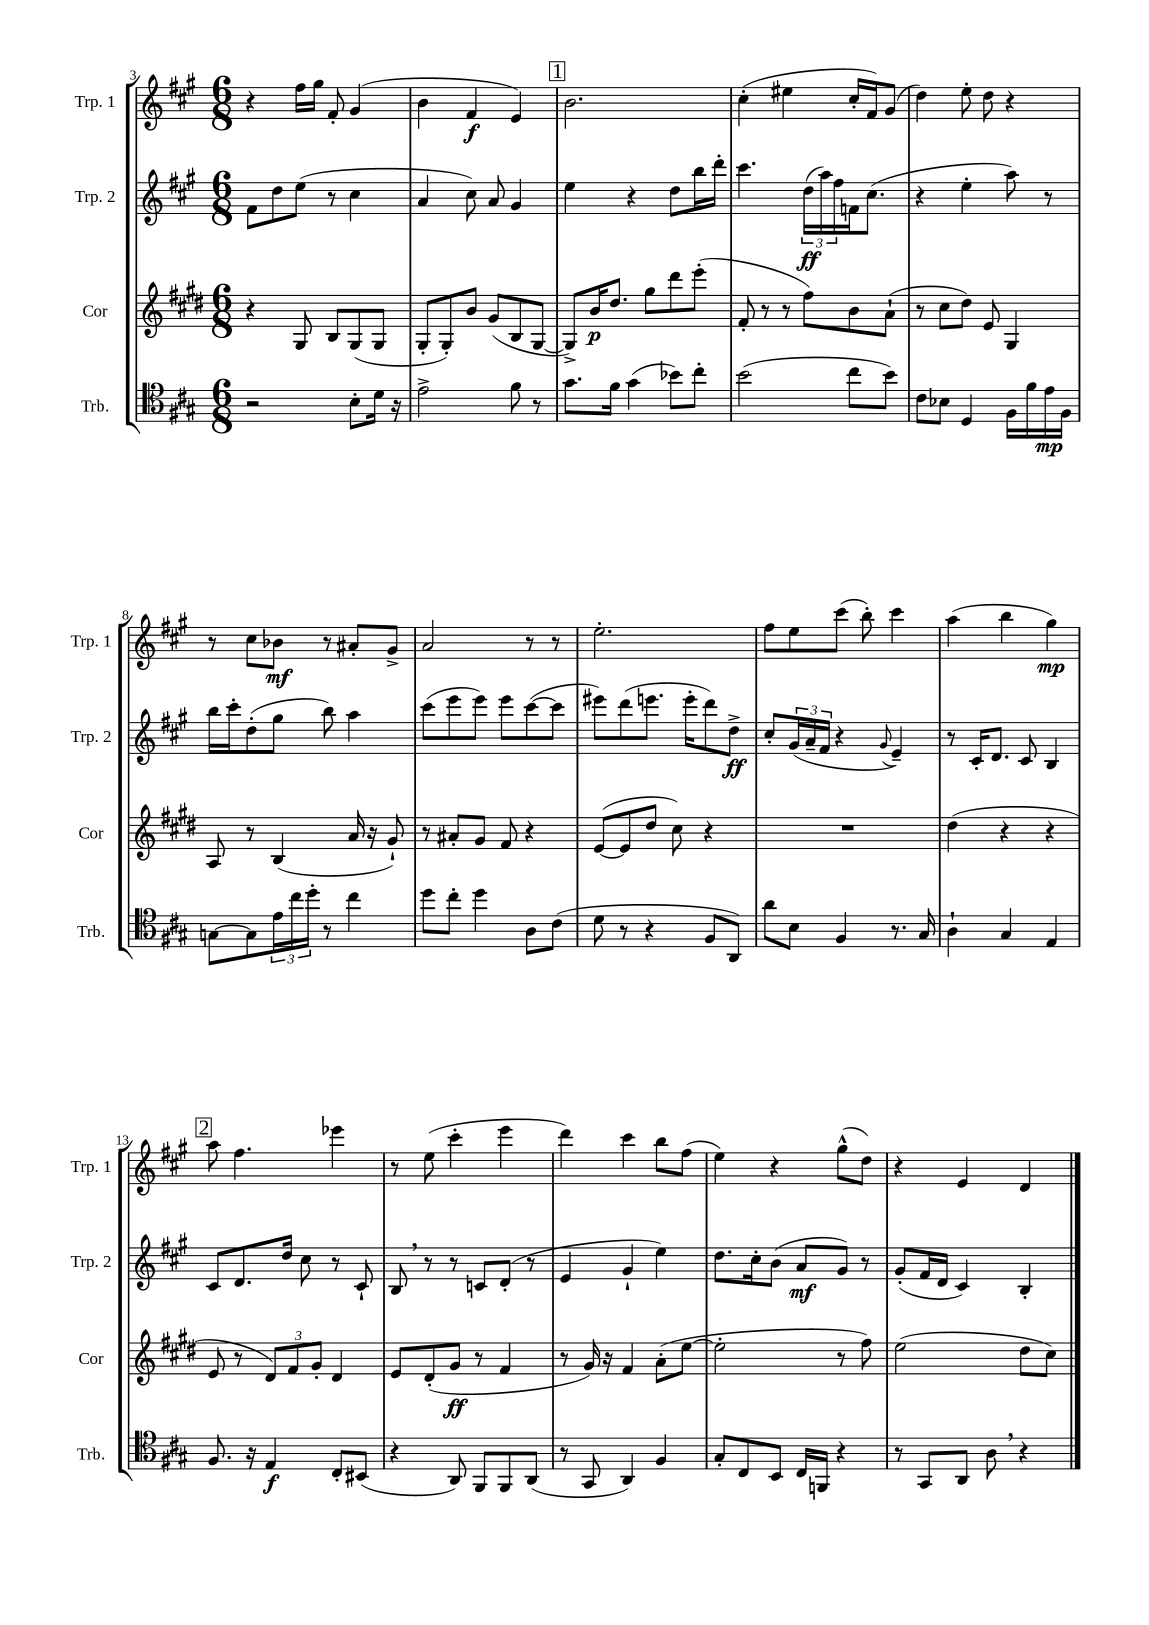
<<
\new StaffGroup <<
\new Staff = "s0" \with { instrumentName = "Trp. 1" shortInstrumentName = "Trp. 1" } {
    \clef treble \key a \major \numericTimeSignature \time 6/8
    r4 fis''16 gis''16 fis'8-. gis'4( |
    b'4 fis'4\f e'4) |
    \mark \markup { \box "1" } b'2. |
    cis''4-.( eis''4 cis''16-. fis'16) gis'8( |
    d''4) e''8-. d''8 r4 |
    r8 cis''8 bes'8\mf r8 ais'8-. gis'8-> |
    a'2 r8 r8 |
    e''2.-. |
    fis''8 e''8 cis'''8( b''8-.) cis'''4 |
    a''4( b''4 gis''4\mp) |
    \mark \markup { \box "2" } a''8 fis''4. ees'''4 |
    r8 e''8( cis'''4-. e'''4 |
    d'''4) cis'''4 b''8 fis''8( |
    e''4) r4 gis''8-^( d''8) |
    r4 e'4 d'4 \bar "|." |
}
\new Staff = "s1" \with { instrumentName = "Trp. 2" shortInstrumentName = "Trp. 2" } {
    \clef treble \key a \major \numericTimeSignature \time 6/8
    fis'8 d''8 e''8( r8 cis''4 |
    a'4 cis''8) a'8 gis'4 |
    \mark \markup { \box "1" } e''4 r4 d''8 b''16 d'''16-. |
    cis'''4. \tuplet 3/2 { d''16\ff( a''16) fis''16 } f'16 cis''8.( |
    r4 e''4-. a''8) r8 |
    b''16 cis'''16-. d''8-.( gis''8 b''8) a''4 |
    cis'''8( e'''8 e'''8) e'''8 cis'''8~( cis'''8 |
    eis'''8) d'''8( e'''8. e'''16-. d'''8) d''8->\ff |
    cis''8-. \tuplet 3/2 { gis'16( a'16-- fis'16 } r4 \appoggiatura { gis'8 } e'4--) |
    r8 cis'16-. d'8. cis'8 b4 |
    \mark \markup { \box "2" } cis'8 d'8. d''16 cis''8 r8 cis'8-! |
    b8 \breathe r8 r8 c'8 d'8-.( r8 |
    e'4 gis'4-! e''4) |
    d''8. cis''16-. b'8( a'8\mf gis'8) r8 |
    gis'8-.( fis'16 d'16 cis'4) b4-. \bar "|." |
}
\new Staff = "s2" \with { instrumentName = "Cor" shortInstrumentName = "Cor" } {
    \clef treble \key e \major \numericTimeSignature \time 6/8
    r4 gis8 b8 gis8( gis8 |
    gis8-. gis8-.) b'8 gis'8( b8 gis8~ |
    \mark \markup { \box "1" } gis8->) b'16\p dis''8. gis''8 dis'''8 e'''8-.( |
    fis'8-. r8 r8 fis''8) b'8 a'8-!( |
    r8 cis''8 dis''8) e'8 gis4 |
    a8 r8 b4( a'16 r16 gis'8-!) |
    r8 ais'8-. gis'8 fis'8 r4 |
    e'8~( e'8 dis''8 cis''8) r4 |
    R2. |
    dis''4( r4 r4 |
    \mark \markup { \box "2" } e'8 r8 \tuplet 3/2 { dis'8) fis'8 gis'8-. } dis'4 |
    e'8 dis'8-.( gis'8\ff r8 fis'4 |
    r8 gis'16) r16 fis'4 a'8-.( e''8~ |
    e''2-. r8 fis''8) |
    e''2( dis''8 cis''8) \bar "|." |
}
\new Staff = "s3" \with { instrumentName = "Trb." shortInstrumentName = "Trb." } {
    \clef tenor \key a \major \numericTimeSignature \time 6/8
    r2 b8-. d'16 r16 |
    e'2-> fis'8 r8 |
    \mark \markup { \box "1" } gis'8. fis'16 gis'4( bes'8) cis''8-. |
    b'2( cis''8 b'8) |
    cis'8 bes8 d4 fis16 fis'16 e'16\mp fis16 |
    g8~ g8 \tuplet 3/2 { e'16 cis''16 d''16-. } r8 cis''4 |
    d''8 cis''8-. d''4 a8 cis'8( |
    d'8 r8 r4 fis8 a,8) |
    a'8 b8 fis4 r8. gis16 |
    a4-! gis4 e4 |
    \mark \markup { \box "2" } fis8. r16 e4\f cis8-. bis,8( |
    r4 a,8) fis,8 fis,8 a,8( |
    r8 gis,8 a,4) fis4 |
    gis8-. cis8 b,8 cis16 f,16 r4 |
    r8 gis,8 a,8 a8 \breathe r4 \bar "|." |
}
>>
>>
\layout { \context { \Score currentBarNumber = #3 } }
